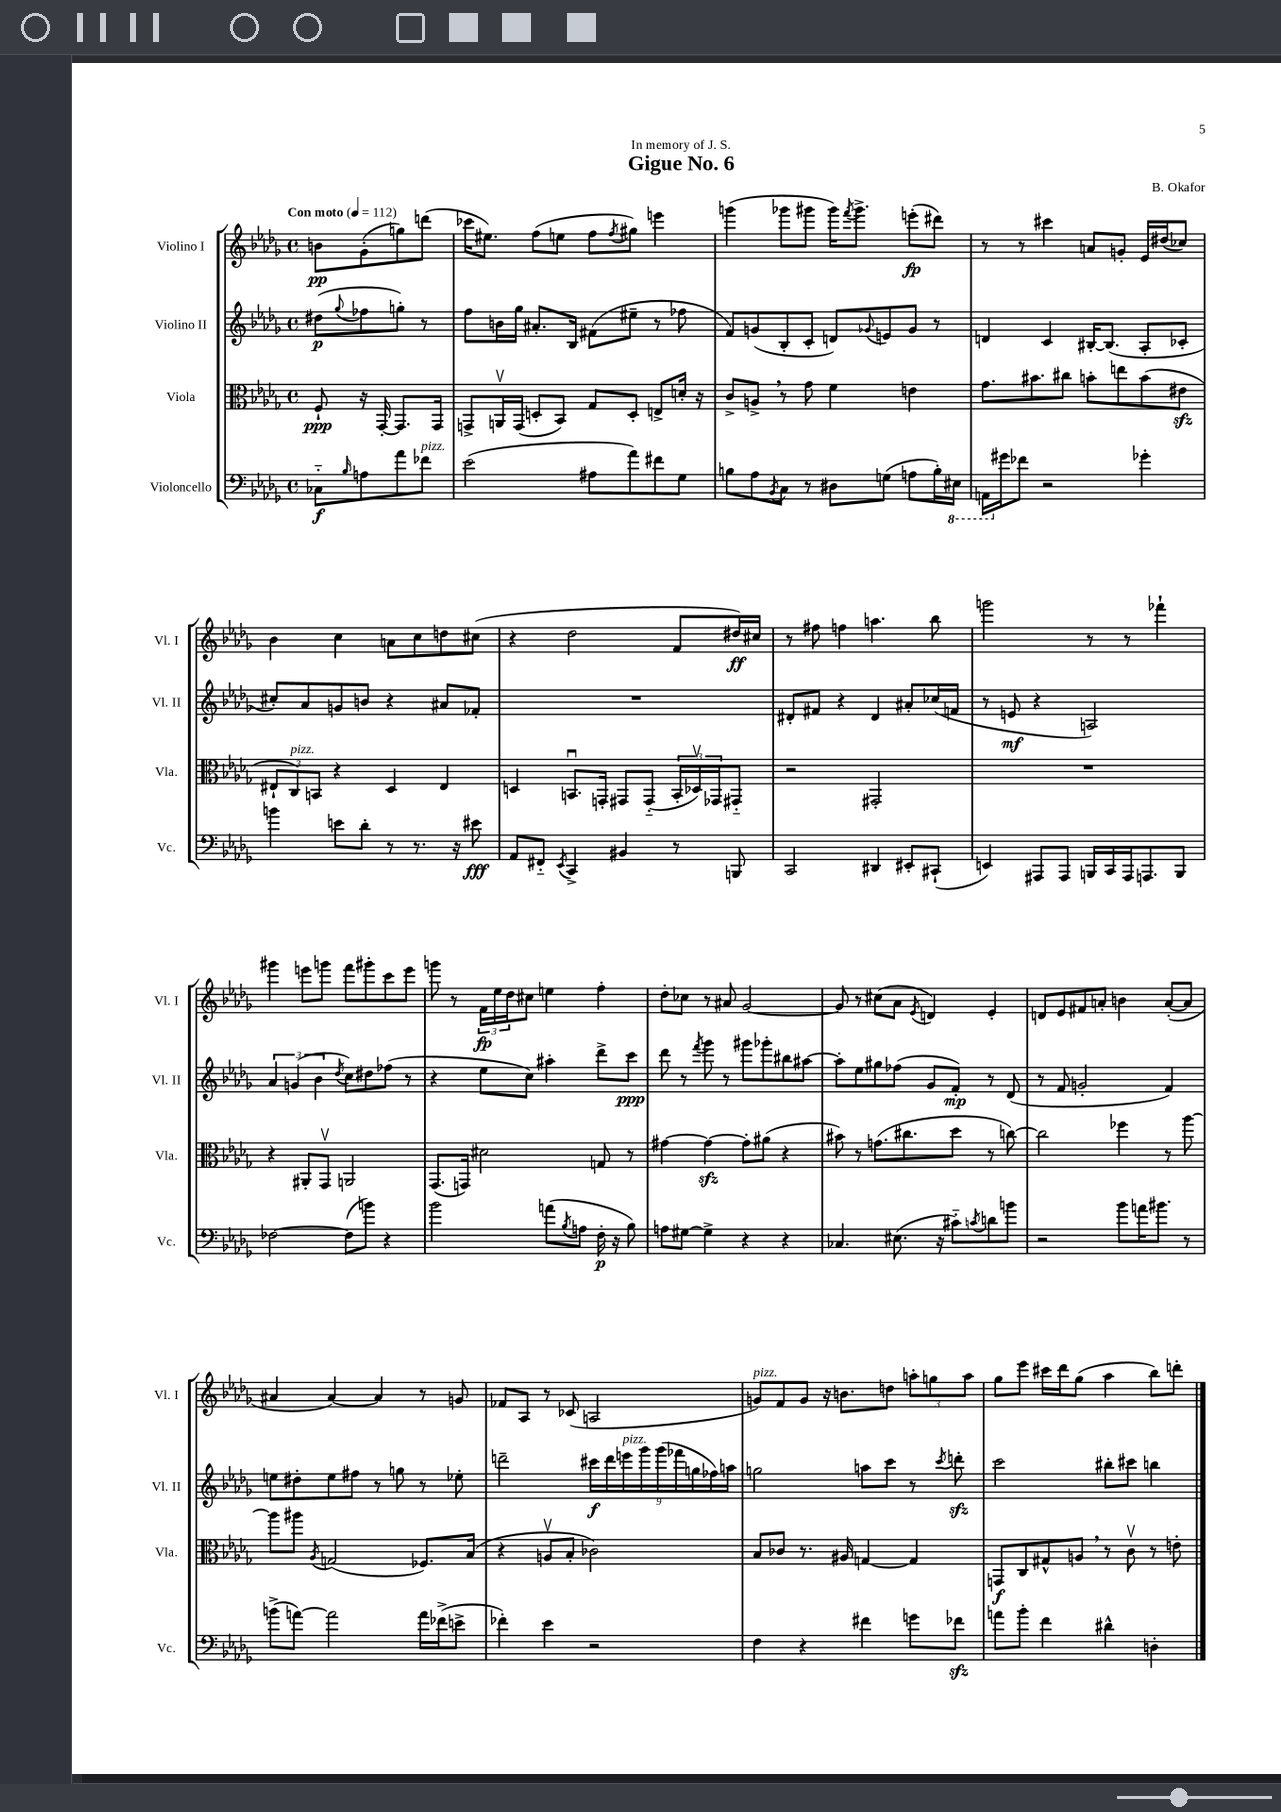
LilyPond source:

\header { title = "Gigue No. 6" composer = "B. Okafor" dedication = "In memory of J. S." }
<<
\new StaffGroup <<
\new Staff = "s0" \with { instrumentName = "Violino I" shortInstrumentName = "Vl. I" } {
    \clef treble \key des \major \defaultTimeSignature \time 4/4 \partial 2 \tempo "Con moto" 4 = 112
    b'8\pp ges'8-.( g''8) d'''8( |
    ces'''16 eis''8.) f''8( e''8 f''8 \acciaccatura { f''8 } gis''8) e'''4 |
    g'''4( ges'''8 gis'''8 gis'''16) \acciaccatura { f'''8 } gis'''8.-> e'''8-.\fp( dis'''8) |
    r8 r8 cis'''4 a'8 g'8-. ees'16 dis''16( ces''8) |
    bes'4 c''4 a'8 c''8 d''8 cis''8( |
    r4 des''2 f'8 dis''16\ff) cis''16 |
    r8 fis''8 f''4 a''4. bes''8 |
    g'''2 r8 r8 fes'''4-! |
    gis'''4 e'''8 g'''8 f'''8 gis'''8-. c'''8 e'''8 |
    g'''8 r8 \tuplet 3/2 { f'16\fp ees''16 des''16 } cis''8 e''4 f''4-. |
    des''8-. ces''8 r8 ais'8 ges'2~ |
    ges'8 r8 cis''8( aes'8 \acciaccatura { ees'8 } d'4) ees'4-. |
    d'8 ees'8 fis'8 a'8-. b'4 a'8~-.( a'8 |
    ais'4 ais'4~) ais'4 r8 g'8 |
    fes'8 aes8 r8 ces'8( a2 |
    g'8^\markup { \italic "pizz." }) f'8 g'8 r16 b'8. d''8 \tuplet 3/2 { a''8-. g''8 a''8 } |
    ges''8 ees'''8 cis'''16 des'''16 ges''8( aes''4 bes''8) d'''8-. \bar "|." |
}
\new Staff = "s1" \with { instrumentName = "Violino II" shortInstrumentName = "Vl. II" } {
    \clef treble \key des \major \defaultTimeSignature \time 4/4 \partial 2
    dis''8\p( \appoggiatura { ges''8 } fes''8 g''8-.) r8 |
    f''8 b'16 ges''16 ais'8.-. bes16 fis'8( eis''8-- r8 fes''8 |
    f'8) g'8( bes8-. c'8-. d'8) \appoggiatura { ges'8 } e'8 ges'8 r8 |
    d'4 c'4 bis16~-. bis8.( aes8-. ces'8-. |
    cis''8-.) aes'8 g'8 b'8 r4 ais'8 fes'8-. |
    R1 |
    dis'8-. fis'8 r4 dis'4 ais'8-. ces''16( f'16 |
    r8 e'8\mf r4 a2) |
    \tuplet 3/2 { aes'4 g'4( bes'4 } \acciaccatura { des''8 } c''8) dis''8 fes''8( r8 |
    r4 ees''8 c''8) ais''4-. des'''8-> c'''8\ppp |
    des'''8 r8 \acciaccatura { f'''8 } ges'''8 r8 gis'''8 ges'''8-. bis''8 ais''8~ |
    ais''8-. ees''8 gis''8 fes''8( ges'8 f'8-.\mp) r8 des'8( |
    r8 f'8 g'2-. f'4) |
    e''8 dis''8-. e''8 fis''8 r8 g''8 r8 ees''8-. |
    d'''2-- \tuplet 9/8 { cis'''16\f d'''16 e'''16^\markup { \italic "pizz." } ges'''16 ges'''16( fes'''16 g''16 fes''16) a''16 } |
    g''2 a''8 c'''8 r8 \acciaccatura { c'''8 } d'''8-.\sfz |
    c'''2 bis''8-. cis'''8 b''4 \bar "|." |
}
\new Staff = "s2" \with { instrumentName = "Viola" shortInstrumentName = "Vla." } {
    \clef alto \key des \major \defaultTimeSignature \time 4/4 \partial 2
    f8-!\ppp r16 ges,16~-. ges,8. ges,16 |
    g,8-> a,16\upbow g,16( d8-. bes,8) ges8 d8-. e8-> d'16-. r16 |
    c'8-> a8-> \breathe r8 ges'8 f'4 e'4 |
    ges'8. bis'8. cis''8 b'8-. e''8 b'8( eis'8\sfz |
    \tuplet 3/2 { eis8-! c8^\markup { \italic "pizz." }) b,8 } r4 des4 eis4 |
    d4 b,8.\downbow g,16-. gis,8 gis,8-_( \tuplet 3/2 { b,16-. des16\upbow) ges,16 } gis,8-_ |
    r2 gis,2-. |
    R1 |
    r4 ais,8-. ges,8\upbow a,2 |
    ges,8.( g,16) dis'2 g8 r8 |
    gis'4~ gis'4~\sfz gis'8-. ais'8( r4 |
    bis'8) r8 g'8.( cis''8. des''8 r8 c''8~) |
    c''2 fes''4 r8 aes''8~ |
    aes''8 ais''8 \acciaccatura { aes8 } g2( fes8.) bes16( |
    r4 a8\upbow bes8-. ces'2) |
    bes8 ces'8 r8. ais16 g4~ g4 |
    g,8\f c8 gis8-^ a8 \breathe r8 c'8\upbow r8 e'8-. \bar "|." |
}
\new Staff = "s3" \with { instrumentName = "Violoncello" shortInstrumentName = "Vc." } {
    \clef bass \key des \major \defaultTimeSignature \time 4/4 \partial 2
    ces8-_\f \grace { bes16 } a8 aes'8 fes'8^\markup { \italic "pizz." } |
    ees'2( ais8 aes'8) fis'8 ges8 |
    b8 aes8 \acciaccatura { bes,8 } c8 r8 dis8 g8( a8 b16-.) \ottava #-1 eis,16 |
    a,,16 \ottava #0 gis'16 fes'8 r2 ges'4-. |
    b'4 e'8 des'8-. r8 r8. r16 eis'8\fff |
    aes,8 fis,8-_ \acciaccatura { ees,8 } c,4-> bis,4 r8 b,,8 |
    c,2 dis,4 eis,8-. cis,8-!( |
    e,4) ais,,8 ais,,8 b,,16 c,16 ais,,16 a,,8. b,,8 |
    fes2~ fes8( b'8) r4 |
    bes'2 a'8( \acciaccatura { bes8 } a8 f16-.\p r16 bes8) |
    a8 gis8~ gis4-> r4 r4 |
    ces4. eis8.( r16 cis'8-_) \acciaccatura { c'8 } d'8 b'8 |
    r2 bes'8 a'16 bis'8. r8 |
    b'8->( a'8~) a'2 a'16 fes'16->( e'8-> |
    fes'4-.) ees'4 r2 |
    f4 r4 fis'4 g'8 fes'8\sfz |
    a'8 bes'8-. f'4 dis'4-^ d4-. \bar "|." |
}
>>
>>
\layout { \context { \Score \remove "Bar_number_engraver" } }
